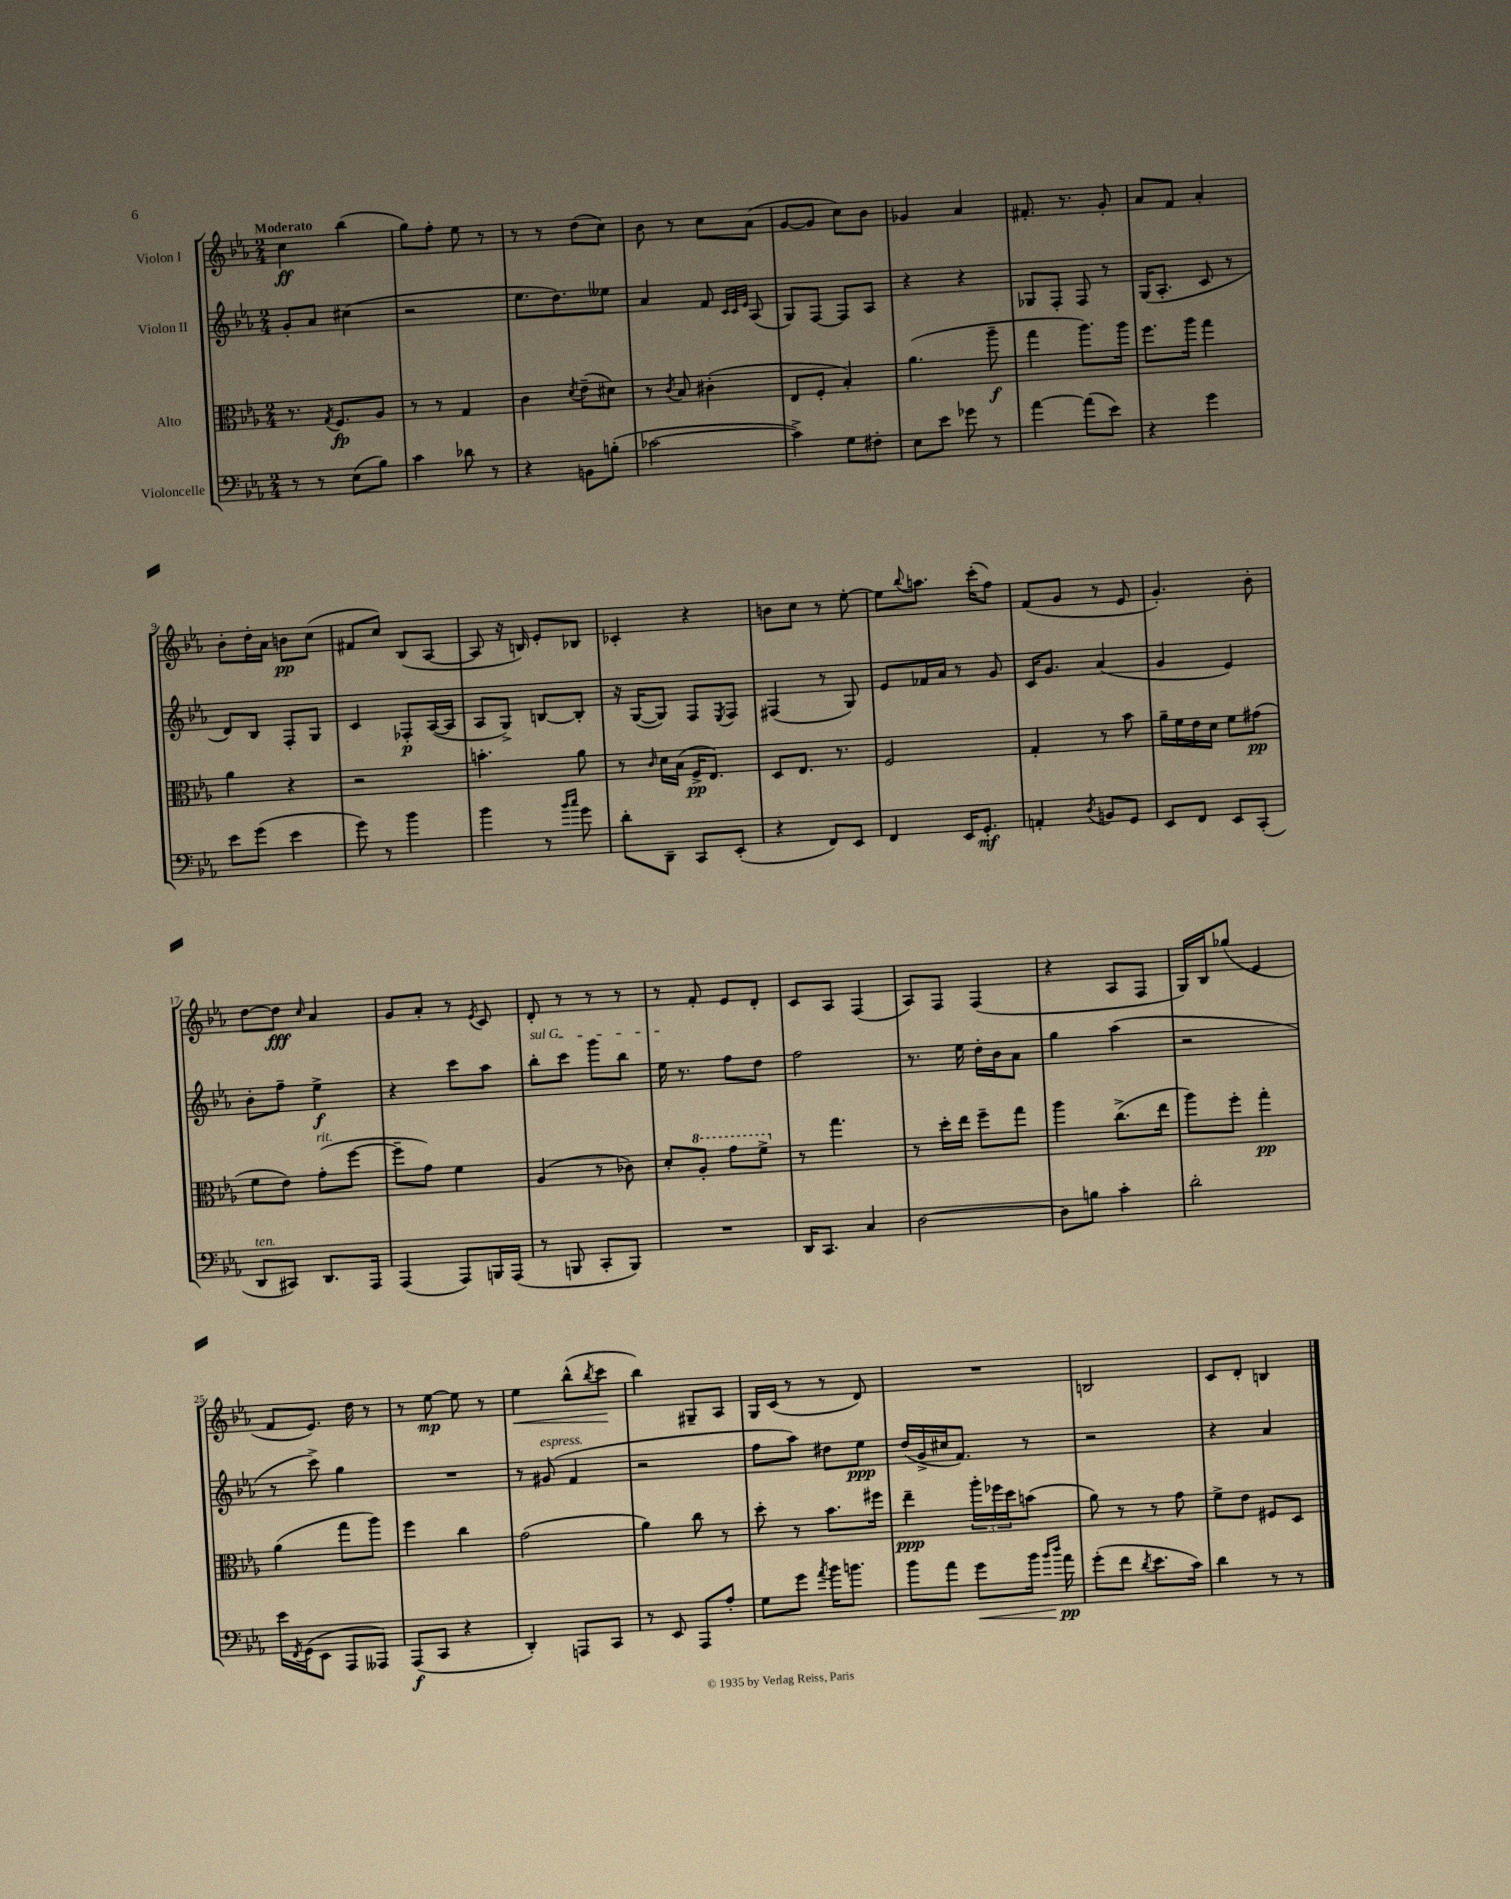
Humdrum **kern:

**kern	**kern	**kern	**kern
*staff4	*staff3	*staff2	*staff1
*clefF4	*clefC3	*clefG2	*clefG2
*k[b-e-a-]	*k[b-e-a-]	*k[b-e-a-]	*k[b-e-a-]
*M2/4	*M2/4	*M2/4	*M2/4
8r	8.r	8g'	4cc
8r	.	8a-	.
.	8qG	.	.
.	8.F	.	.
(8E-	.	(4cc#	(4bb-
8B-)	8A-	.	.
=	=	=	=
4c	8r	2r	8gg)
.	8r	.	8ff'
8d-	4G	.	8ee-
8r	.	.	8r
=	=	=	=
4r	4c	8.ee-	8r
.	.	.	8r
.	.	8.dd)	.
.	8qd	.	.
8BB	(8e-~	.	(8dd
(8B'	8d#)	8ee--	8cc)
=	=	=	=
[2c-	8r	4a-	8b-
.	8qc	.	.
.	8B-	.	8r
.	(4c#'	8f	8cc
.	.	32qqc	.
.	.	32qqc	.
.	.	32qqe-	.
.	.	(8A-	(8a-
=	=	=	=
4c-^])	8E-	8G)	[8g
.	8F'	[8F	8g]
8G	4B-')	8F]	8cc)
8F#'	.	8A-	8b-
=	=	=	=
8E-	(4.a-	4r	4g-
8e-	.	.	.
8g-	.	4r	4a-
8r	8aa-~	.	.
=	=	=	=
[4a-	4gg	8G-	8.f#'
.	.	8F'	.
.	.	.	8.r
(8a-]	8.aa-)	8F	.
8e-)	.	8r	8g'
.	16aa-	.	.
=	=	=	=
4r	8.ff	(16G	8a-
.	.	8.A-'	.
.	.	.	8f
.	16aa-	.	.
4g	4gg	8c	4a-'
.	.	8r	.
=	=	=	=
8e-	4a-	8d)	8b-'
(8g	.	8B-	16dd'
.	.	.	16a-
4e-	4r	8F'	8b
.	.	8G	(8cc
=	=	=	=
8g)	2r	4c	8f#
8r	.	.	8cc)
4b-	.	8F-'	(8B-
.	.	([16A-	[8A-
.	.	16A-]	.
=	=	=	=
4b-	4.b'	8A-	8A-]
.	.	8G^)	16r
.	.	.	16B)
8r	.	[8B	8e-'
16qqb-	.	.	.
16qqcc	.	.	.
8g	8a-	8B']	8B-
=	=	=	=
8d'	8r	16r	4c-'
.	.	([16G	.
.	16qqc	.	.
8DD~	16d	8G])	.
.	(16B-	.	.
8CC	16F^	8F	4r
.	8.E-)	.	.
.	.	8qE-	.
(8EE-'	.	8F	.
=	=	=	=
4r	8D	(4F#	8b
.	8.E-	.	8cc
8FF)	.	8r	8r
.	8.r	.	.
8EE-	.	8G)	[8ee-'
=	=	=	=
4FF	2F	8e-	8ee-]
.	.	.	8qqbb-
.	.	16f-	8.aa
.	.	16a-	.
16EE-	.	8r	.
8.GG'	.	.	(16ccc'
.	.	8g	8ff)
=	=	=	=
4AA'	4G'	16c	(8f
.	.	8.g	.
.	.	.	8g
8qD	.	.	.
8BB	8r	(4a-	8r
8GG	8b-	.	8e-
=	=	=	=
8EE-	16a-~	4g	4.g')
.	16f	.	.
8FF	16e-	.	.
.	16d	.	.
8EE-	8f	4e-)	.
(8CC'	(8g#	.	8b-'
=	=	=	=
8DD	8f	8b-'	[8dd
8CC#)	8e-)	8ff~	8dd]
.	.	.	16qqcc
8.DD	(8g'	4ee-^	4a-
.	[8ff	.	.
16AAA-	.	.	.
=	=	=	=
(4AAA-	8ff~]	4r	8g
.	8g)	.	8a-'
8AAA-)	4f	8ccc	8r
.	.	.	8qe-
16BBB	.	8aa-	8c
(16AAA-	.	.	.
=	=	=	=
8r	(4A-	8bb-'	8d'
8BBB	.	8ccc	8r
8CC'	8r	8ggg	8r
8BBB)	8c-)	8bb-	8r
=	=	=	=
2r	8d'	16ee-	8r
.	.	8.r	.
.	8a-'	.	8f'
.	8gg	8ff	8e-
.	8ff^	8dd	8d'
=	=	=	=
16DD	8r	2ff	8c
8.CC	.	.	.
.	4.gg	.	8A-
4C	.	.	(4F
=	=	=	=
[2D	8r	8.r	8A-)
.	16dd'	.	8F
.	16ee-	16ee-	.
.	8ff~	16dd'	(4F
.	.	16b-	.
.	8gg	8a-	.
=	=	=	=
8D]	4aa-	4gg	4r
8B	.	.	.
4c'	(8.cc^	(4aa-	8A-
.	.	.	8F
.	16ee-	.	.
=	=	=	=
2d'	8aa-)	2r	16G)
.	.	.	16B-
.	8ff'	.	(8gg-
.	4gg'	.	4e-
=	=	=	=
16e-	(4a-	8r	8f
8qFF	.	.	.
(16GG	.	.	.
8EE-	.	8ccc^)	8.e-)
8AAA-	8gg	4gg	.
.	.	.	16dd
8AAA--)	8aa-)	.	8r
=	=	=	=
(8AAA-	4ff	2r	8r
8CC	.	.	[8ee-
4r	4cc	.	8ee-]
.	.	.	8r
=	=	=	=
4DD')	(2g	8r	4ee-
.	.	(8g#	.
8AAA	.	4f	(8bb-^^
.	.	.	8qbb-
8CC	.	.	8ccc
=	=	=	=
8r	4a-)	2r	4bb-)
8EE-	.	.	.
8AAA-	8cc	.	8G#~
8A-'	8r	.	8A-
=	=	=	=
8G	8dd'	8ff	16G
.	.	.	(16c
8g	8r	8aa-)	8r
8qa-	.	.	.
16b-	8.b-	8dd#	8r
8.b	.	.	.
.	.	8ee-	8d)
.	16ff#	.	.
=	=	=	=
8b-	4ee-~	(16dd	2r
.	.	16g^	.
8a-	.	16cc#	.
.	.	8.f)	.
8g	24aa-'	.	.
.	24ff-	.	.
.	24dd	.	.
16b-	(8b	8r	.
16qqb-	.	.	.
16qqdd	.	.	.
16a-	.	.	.
=	=	=	=
(8g'	8a-)	2r	2B
8f	8r	.	.
8qd	.	.	.
8.e-	8r	.	.
.	8g	.	.
16c)	.	.	.
=	=	=	=
4d	8f^	4r	8c
.	8e-	.	8d'
8r	8F#	4a-	4B
8r	8D	.	.
==	==	==	==
*-	*-	*-	*-
